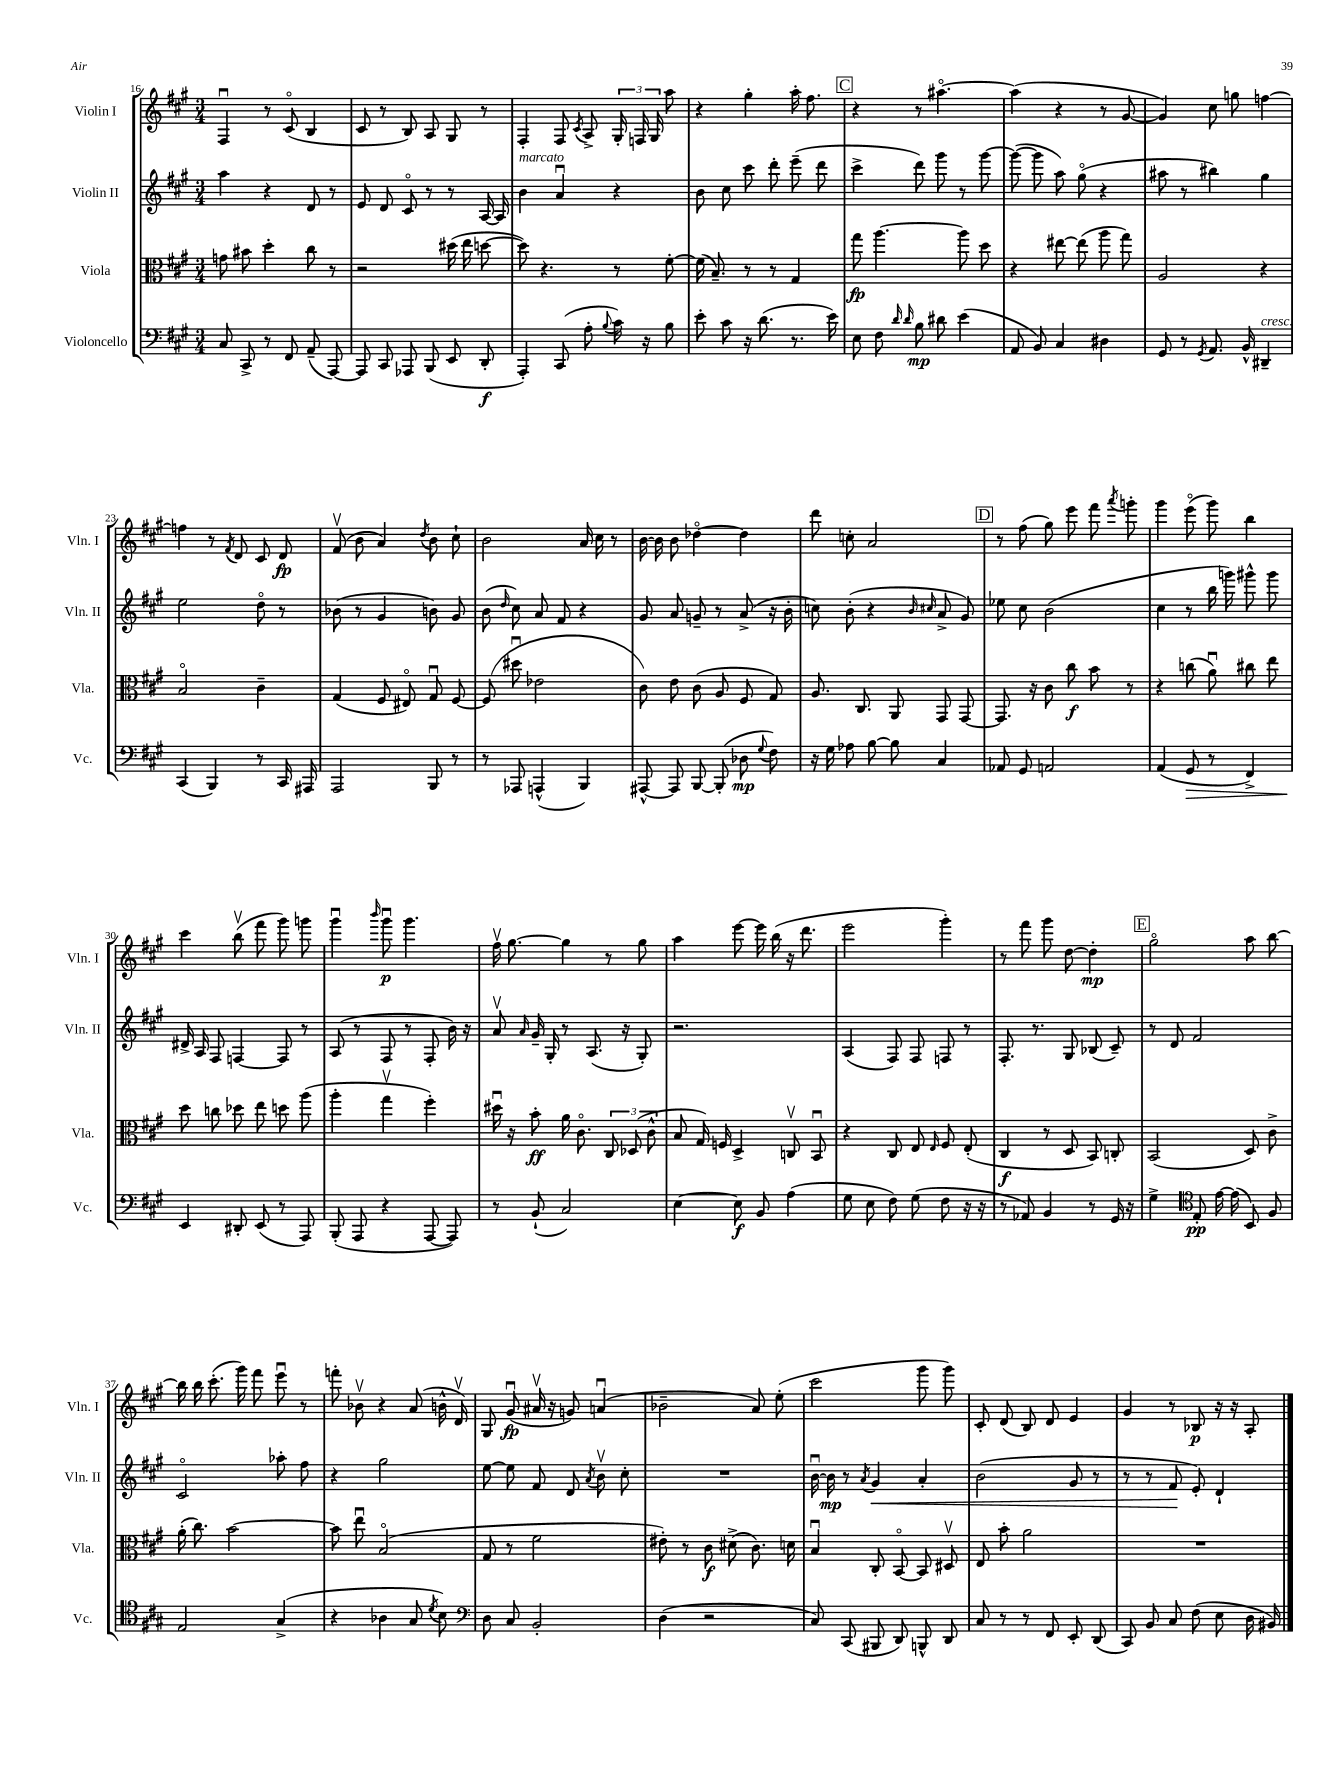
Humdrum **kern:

**kern	**dynam	**kern	**dynam	**kern	**dynam	**kern	**dynam
*part4	*part4	*part3	*part3	*part2	*part2	*part1	*part1
*staff4	*staff4	*staff3	*staff3	*staff2	*staff2	*staff1	*staff1
*I"Violoncello	*	*I"Viola	*	*I"Violin II	*	*I"Violin I	*
*I'Vc.	*	*I'Vla.	*	*I'Vln. II	*	*I'Vln. I	*
*clefF4	*	*clefC3	*	*clefG2	*	*clefG2	*
*k[f#c#g#]	*	*k[f#c#g#]	*	*k[f#c#g#]	*	*k[f#c#g#]	*
*M3/4	*	*M3/4	*	*M3/4	*	*M3/4	*
=16	=16	=16	=16	=16	=16	=16	=16
8C#/	.	8gn\	.	4aa\	.	4F#u/	.
8CC#^/	.	8b#X\	.	.	.	.	.
8r	.	4dd'\	.	4r	.	8r	.
8FF#/	.	.	.	.	.	(8c#/	.
(8AA~/	.	8cc#\	.	8d/	.	4B/	.
[8AAA/)	.	8r	.	8r	.	.	.
=17	=17	=17	=17	=17	=17	=17	=17
8AAA/]	.	2r	.	8e/	.	8c#/	.
8CC#/	.	.	.	8d/	.	8r	.
8AAA-X/	.	.	.	8c#/	.	8B/)	.
(8BBB/	.	.	.	8r	.	8A/	.
8EE/	.	(16dd#X\	.	8r	.	8G#/	.
.	.	16ee\	.	.	.	.	.
8DD'/	f	[8ddn\	.	[16A/	.	8r	.
.	.	.	.	16A/]	.	.	.
=18	=18	=18	=18	=18	=18	=18	=18
!	!	!	!	!LO:TX:a:i:t=marcato	!	!	!
4AAA'/)	.	8dd\])	.	4b\	.	4F#'/	.
.	.	4.r	.	.	.	.	.
(8CC#/	.	.	.	4au/	.	8F#/	.
.	.	.	.	.	.	8qc#/	.
8A'\	.	.	.	.	.	8A^/	.
8qqB/	.	.	.	.	.	.	.
16c#\)	.	8r	.	4r	.	24G#'/	.
.	.	.	.	.	.	24Fn/	.
16r	.	.	.	.	.	.	.
.	.	.	.	.	.	24G#/	.
8B\	.	[8f#'\	.	.	.	8aa\	.
=19	=19	=19	=19	=19	=19	=19	=19
8e'\	.	(16f#\]	.	8b\	.	4r	.
.	.	8.B~/)	.	.	.	.	.
8c#\	.	.	.	8cc#\	.	.	.
16r	.	8r	.	8ccc#\	.	4gg#'\	.
(8.d\	.	.	.	.	.	.	.
.	.	8r	.	8ddd'\	.	.	.
8.r	.	4G#/	.	(8eee~\	.	16aa'\	.
.	.	.	.	.	.	8.ff#\	.
.	.	.	.	8ddd\	.	.	.
16e\)	.	.	.	.	.	.	.
!!LO:REH:place=s1:t=C
=20	=20	=20	=20	=20	=20	=20	=20
8E\	.	8gg#\	fp	4ccc#^\	.	4r	.
8F#\	.	[4.aa\	.	.	.	.	.
16qqd/	.	.	.	.	.	.	.
16qqd/	.	.	.	.	.	.	.
8B\	mp	.	.	8ddd\)	.	8r	.
8d#X\	.	.	.	8ggg#\	.	[4.aa#X\	.
(4e\	.	8aa\]	.	8r	.	.	.
.	.	8dd\	.	[8ggg#\	.	.	.
=21	=21	=21	=21	=21	=21	=21	=21
8AA/	.	4r	.	(8ggg#\_	.	(4aa#\]	.
8BB/)	.	.	.	8ggg#\]	.	.	.
4C#/	.	[8ee#X\	.	8aa\)	.	4r	.
.	.	(8ee#\]	.	(8gg#\	.	.	.
4D#X\	.	8aa\	.	4r	.	8r	.
.	.	8gg#\)	.	.	.	[8g#/	.
=22	=22	=22	=22	=22	=22	=22	=22
8GG#/	.	2A/	.	8aa#X\	.	4g#/])	.
8r	.	.	.	8r	.	.	.
8qGG#/	.	.	.	.	.	.	.
8.AA/	.	.	.	4bb#X\)	.	8cc#\	.
.	.	.	.	.	.	8ggn\	.
16BB^^/	.	.	.	.	.	.	.
!LO:TX:a:i:t=cresc.	!	!	!	!	!	!	!
4DD#X~/	.	4r	.	4gg#\	.	[4ffn\	.
!!LO:LB:g=z
=23	=23	=23	=23	=23	=23	=23	=23
(4CC#/	.	2B/	.	2ee\	.	4ffn\]	.
4BBB/)	.	.	.	.	.	8r	.
.	.	.	.	.	.	8qf#/	.
.	.	.	.	.	.	8d/	.
8r	.	4c#~\	.	8dd\	.	8c#/	.
16CC#/	.	.	.	8r	.	8d/	fp
16AAA#X/	.	.	.	.	.	.	.
=24	=24	=24	=24	=24	=24	=24	=24
2AAA/	.	(4G#/	.	(8b-X\	.	(8f#v/	.
.	.	.	.	8r	.	8b\	.
.	.	8F#/	.	4g#/	.	4a/)	.
.	.	8E#X/)	.	.	.	.	.
.	.	.	.	.	.	8qdd/	.
8BBB/	.	8G#u/	.	8bn\)	.	8b\	.
8r	.	[8F#/	.	8g#/	.	8cc#`\	.
=25	=25	=25	=25	=25	=25	=25	=25
8r	.	(8F#/]	.	(8b\	.	2b\	.
.	.	.	.	16qqdd/	.	.	.
8AAA-X/	.	8dd#Xu\	.	8cc#\)	.	.	.
(4AAAn^^/	.	2e-X\	.	8a/	.	.	.
.	.	.	.	8f#/	.	.	.
4BBB/)	.	.	.	4r	.	16a/	.
.	.	.	.	.	.	16cc#\	.
.	.	.	.	.	.	8r	.
=26	=26	=26	=26	=26	=26	=26	=26
[8AAA#X^^/	.	8c#\)	.	8g#/	.	[16b\	.
.	.	.	.	.	.	16b\]	.
8AAA#/]	.	8e\	.	8a/	.	8b\	.
[8BBB/	.	(8c#\	.	8gn~/	.	[4dd-X\	.
(8BBB'/]	.	8A/	.	8r	.	.	.
8D-X\	mp	8F#/	.	(8a^/	.	4dd-\]	.
8qqG#/	.	.	.	.	.	.	.
8F#\)	.	8G#/)	.	16r	.	.	.
.	.	.	.	16b'\	.	.	.
=27	=27	=27	=27	=27	=27	=27	=27
16r	.	8.A/	.	8ccn\)	.	8ddd\	.
16G#\	.	.	.	.	.	.	.
8A-X\	.	.	.	(8b'\	.	8ccn'\	.
.	.	8.C#/	.	.	.	.	.
[8B\	.	.	.	4r	.	2a/	.
8B\]	.	8AA/	.	.	.	.	.
.	.	.	.	16qqb/	.	.	.
.	.	.	.	16qqcc#X/	.	.	.
4C#/	.	8GG#/	.	8a^/	.	.	.
.	.	[8GG#/	.	8g#/)	.	.	.
!!LO:REH:place=s1:t=D
=28	=28	=28	=28	=28	=28	=28	=28
8AA-X/	.	8.GG#/]	.	8ee-X\	.	8r	.
8GG#/	.	.	.	8cc#\	.	(8ff#\	.
.	.	16r	.	.	.	.	.
2AAn/	.	8c#\	.	(2b\	.	8gg#\)	.
.	.	8cc#\	f	.	.	8eee\	.
.	.	8b\	.	.	.	8fff#\	.
.	.	.	.	.	.	8qaaa/	.
.	.	8r	.	.	.	8gggn'\	.
=29	=29	=29	=29	=29	=29	=29	=29
(4AA/	.	4r	.	4cc#\	.	4ggg#\	.
!	!LO:HP:b	!	!	!	!	!	!
8GG#/	>	(8ccn\	.	8r	.	(8eee\	.
8r	.	8au\)	.	16bb\	.	8ggg#\)	.
.	.	.	.	16gggn\)	.	.	.
4FF#^/)	.	8cc#X\	.	8ggg#X^^\	.	4bb\	.
.	.	8ee\	.	8ggg#\	.	.	.
!!LO:LB:g=z
=30	=30	=30	=30	=30	=30	=30	=30
4EE/	.	8dd\	.	16d#X^/	.	4ccc#\	.
.	.	.	.	16A/	.	.	.
.	.	8ccn\	.	8F#/	.	.	.
8DD#X'/	]	8dd-X\	.	[4Fn/	.	(8bbv\	.
(8EE/	.	8ee\	.	.	.	8fff#\	.
8r	.	8ddn\	.	8F/]	.	8ggg#\)	.
8AAA/)	.	(8aa\	.	8r	.	8gggn\	.
=31	=31	=31	=31	=31	=31	=31	=31
(8BBB'/	.	4aa'\	.	(8A/	.	4ggg#u\	.
8AAA/	.	.	.	8r	.	.	.
.	.	.	.	.	.	16qqbbb/	.
4r	.	4gg#v\	.	8F#/	.	8ggg#u\	p
.	.	.	.	8r	.	4.ggg#\	.
[8AAA/	.	4ff#'\)	.	8F#'/	.	.	.
8AAA/])	.	.	.	16b\)	.	.	.
.	.	.	.	16r	.	.	.
=32	=32	=32	=32	=32	=32	=32	=32
8r	.	16dd#Xu\	.	8av/	.	16ff#v\	.
.	.	16r	.	.	.	[8.gg#\	.
.	.	.	.	16qqa/	.	.	.
(8BB`/	.	8b'\	ff	16g#~/	.	.	.
.	.	.	.	16G#'/	.	.	.
2C#/)	.	16a\	.	8r	.	4gg#\]	.
.	.	8.c#\	.	.	.	.	.
.	.	.	.	(8.A/	.	.	.
.	.	12C#/	.	.	.	8r	.
.	.	.	.	16r	.	.	.
.	.	(12D-X/	.	.	.	.	.
.	.	.	.	8G#'/)	.	8gg#\	.
.	.	12c#^^\	.	.	.	.	.
=33	=33	=33	=33	=33	=33	=33	=33
[4E\	.	8B/	.	2.r	.	4aa\	.
.	.	16G#/)	.	.	.	.	.
.	.	16Fn/	.	.	.	.	.
8E\]	f	4D^/	.	.	.	[8eee\	.
8BB/	.	.	.	.	.	16eee\]	.
.	.	.	.	.	.	(16bb\	.
(4A\	.	8Cnv/	.	.	.	16r	.
.	.	.	.	.	.	8.ddd\	.
.	.	8BBu/	.	.	.	.	.
=34	=34	=34	=34	=34	=34	=34	=34
8G#\	.	4r	.	(4A/	.	2eee\	.
8E\	.	.	.	.	.	.	.
8F#\)	.	8C#/	.	8F#/)	.	.	.
(8G#\	.	8E/	.	8F#/	.	.	.
.	.	16qqE/	.	.	.	.	.
8F#\	.	8F#/	.	8Fn/	.	4ggg#'\)	.
16r	.	(8E'/	.	8r	.	.	.
16r	.	.	.	.	.	.	.
=35	=35	=35	=35	=35	=35	=35	=35
8r	.	4C#/	f	8.F#'/	.	8r	.
8AA-X/)	.	.	.	.	.	8fff#\	.
.	.	.	.	8.r	.	.	.
4BB/	.	8r	.	.	.	8ggg#\	.
.	.	8D/	.	8G#/	.	[8dd\	.
8r	.	8BB/)	.	(8B-X/	.	4dd'\]	mp
16GG#/	.	8Cn'/	.	8c#~/)	.	.	.
16r	.	.	.	.	.	.	.
!!LO:REH:place=s1:t=E
=36	=36	=36	=36	=36	=36	=36	=36
4G#^\	.	(2BB/	.	8r	.	2gg#\	.
.	.	.	.	8d/	.	.	.
*clefC4	*	*	*	*	*	*	*
8E'/	pp	.	.	2f#/	.	.	.
[16e\	.	.	.	.	.	.	.
(16e\]	.	.	.	.	.	.	.
8BB/)	.	8D/)	.	.	.	8aa\	.
8F#/	.	8c#^\	.	.	.	[8bb\	.
!!LO:LB:g=z
=37	=37	=37	=37	=37	=37	=37	=37
2E/	.	(16a'\	.	2c#/	.	16bb\]	.
.	.	8.cc#\)	.	.	.	16bb\	.
.	.	.	.	.	.	(8.ccc#'\	.
.	.	[2b\	.	.	.	.	.
.	.	.	.	.	.	16ggg#\)	.
.	.	.	.	.	.	8fff#\	.
(4G#^/	.	.	.	8aa-X'\	.	8eeeu\	.
.	.	.	.	8ff#\	.	8r	.
=38	=38	=38	=38	=38	=38	=38	=38
4r	.	8b\]	.	4r	.	8fffn'\	.
.	.	8eeu\	.	.	.	8b-Xv\	.
4A-X\	.	(2B/	.	2gg#\	.	4r	.
8G#/	.	.	.	.	.	(8a/	.
8qd/	.	.	.	.	.	.	.
8B\)	.	.	.	.	.	16bn^^\	.
.	.	.	.	.	.	16dv/)	.
=39	=39	=39	=39	=39	=39	=39	=39
*clefF4	*	*	*	*	*	*	*
8D\	.	8G#/	.	[8ee\	.	8G#/	.
8C#/	.	8r	.	8ee\]	.	(8g#u/	fp
2BB'/	.	2f#\	.	8f#/	.	16a#Xv/	.
.	.	.	.	.	.	16r	.
.	.	.	.	8d/	.	8gn/)	.
.	.	.	.	8qa/	.	.	.
.	.	.	.	8bv\	.	(4anu/	.
.	.	.	.	8cc#'\	.	.	.
=40	=40	=40	=40	=40	=40	=40	=40
(4D\	.	8e#X'\)	.	2.r	.	2b-X~\	.
.	.	8r	.	.	.	.	.
2r	.	8c#\	f	.	.	.	.
.	.	(8d#X^\	.	.	.	.	.
.	.	8.c#\)	.	.	.	8a/)	.
.	.	.	.	.	.	(8ee'\	.
.	.	16dn\	.	.	.	.	.
=41	=41	=41	=41	=41	=41	=41	=41
8C#/)	.	4Bu/	.	[16bu\	.	2ccc#\	.
.	.	.	.	16b\]	mp	.	.
(8CC#/	.	.	.	8r	.	.	.
.	.	.	.	8qa/	.	.	.
!	!	!	!	!	!LO:HP:b	!	!
8BBB#X/	.	8C#'/	.	4g#/	<	.	.
8DD/)	.	[8BB/	.	.	.	.	.
8BBBn^^/	.	8BB/]	.	4a'/	.	8ggg#\	.
8DD/	.	8D#Xv/	.	.	.	8ggg#\)	.
=42	=42	=42	=42	=42	=42	=42	=42
8C#/	.	8E/	.	(2b\	.	8c#'/	.
8r	.	8b'\	.	.	.	(8d/	.
8r	.	2a\	.	.	.	8B/)	.
8FF#/	.	.	.	.	.	8d/	.
8EE'/	.	.	.	8g#/	.	4e/	.
(8DD/	.	.	.	8r	.	.	.
=43	=43	=43	=43	=43	=43	=43	=43
8CC#/)	.	2.r	.	8r	.	4g#/	.
8BB/	.	.	.	8r	.	.	.
8C#/	.	.	.	8f#/	.	8r	.
(8F#\	.	.	.	8e'/)	[	8B-X/	p
8E\	.	.	.	4d`/	.	16r	.
.	.	.	.	.	.	16r	.
16D\	.	.	.	.	.	8A'/	.
16BB#X/)	.	.	.	.	.	.	.
==	==	==	==	==	==	==	==
*-	*-	*-	*-	*-	*-	*-	*-
